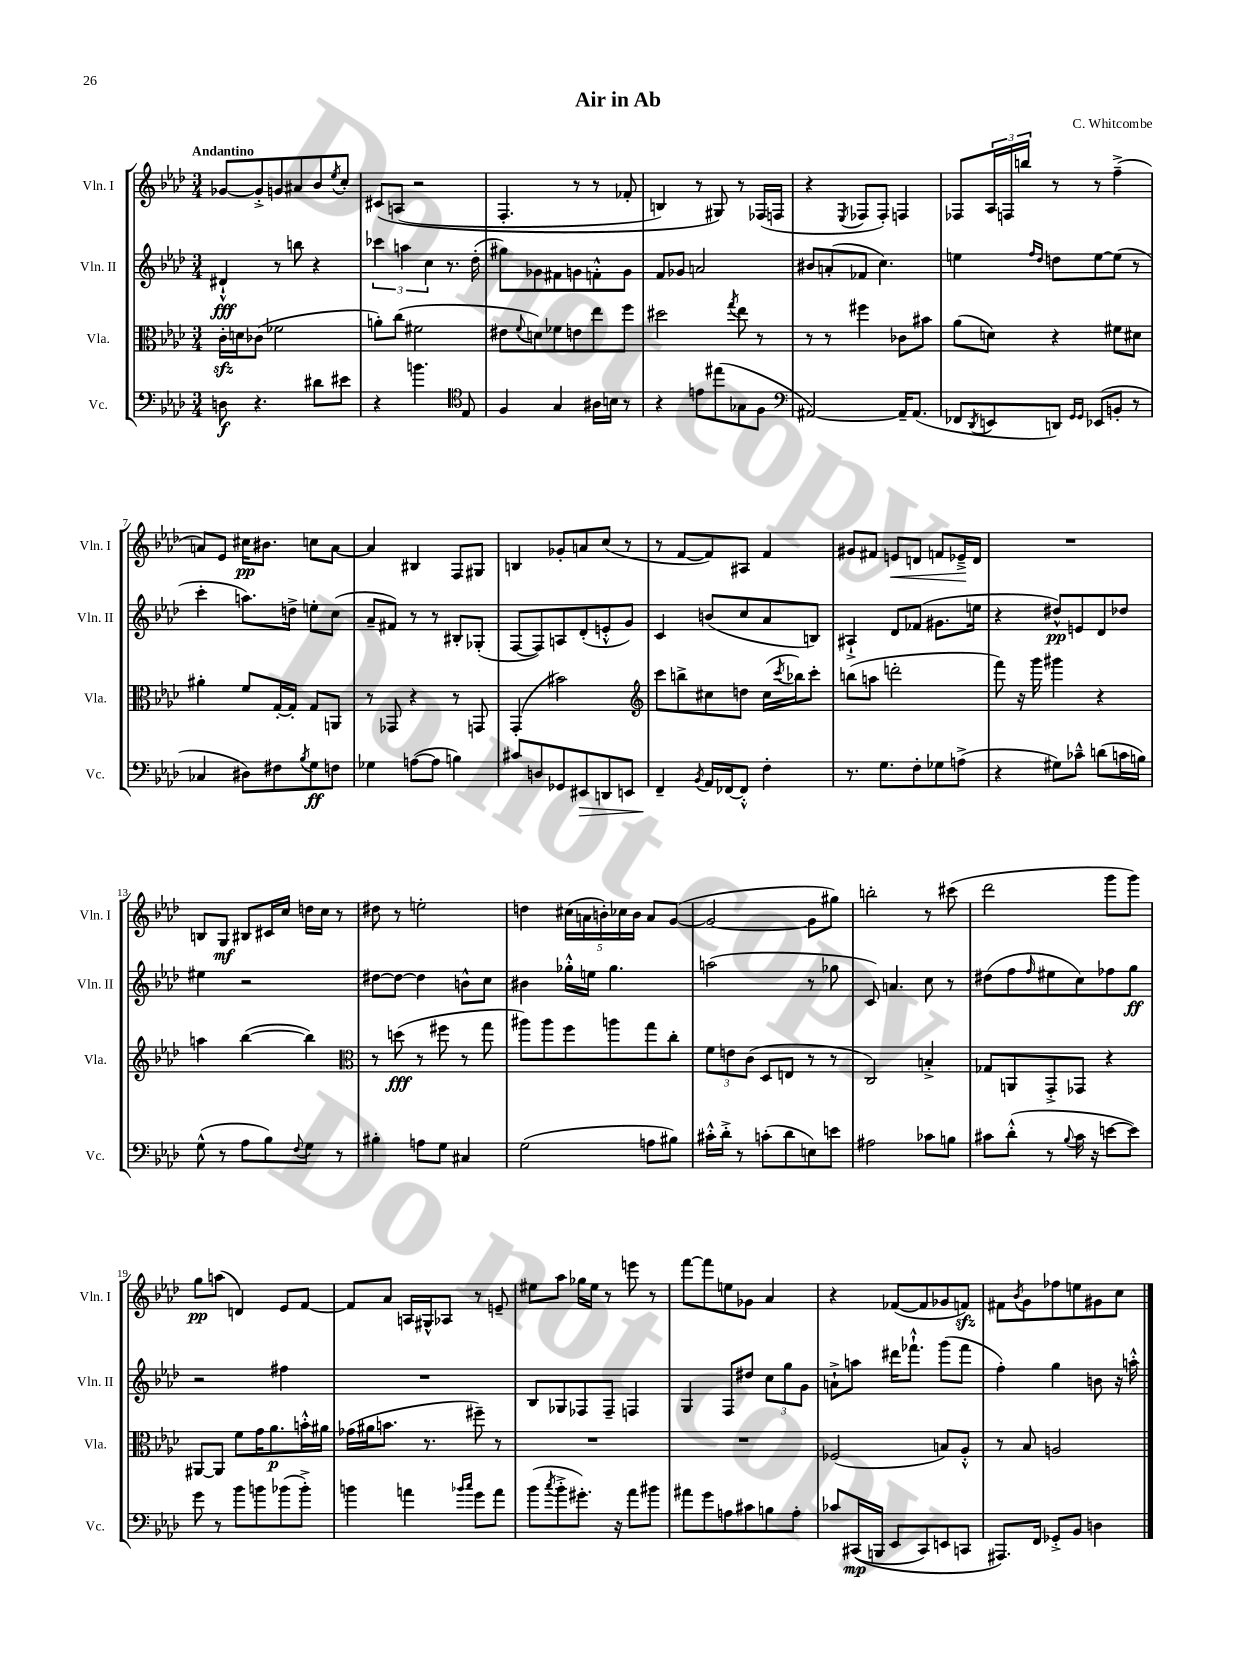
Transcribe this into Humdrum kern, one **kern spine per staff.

**kern	**kern	**kern	**kern
*staff4	*staff3	*staff2	*staff1
*clefF4	*clefC3	*clefG2	*clefG2
*k[b-e-a-d-]	*k[b-e-a-d-]	*k[b-e-a-d-]	*k[b-e-a-d-]
*M3/4	*M3/4	*M3/4	*M3/4
8D\	16c'\LL	4d#`^^/	[8g-/L
.	16d\J	.	.
4.r	(8c-\J	.	8g-'^/]
.	2f-\	8r	8g/
.	.	8bb\	8a#/
8d#\L	.	4r	8b-/
.	.	.	8qee-/
8e#\J	.	.	8cc'/J
=	=	=	=
4r	8a'\L)	6ccc-\	&(8c#/L
.	(8cc\J	.	(8A/J
.	.	6aa\	.
4.b\	2f#\	.	2r
.	.	6cc\	.
.	.	8.r	.
*clefC4	*	*	*
8E-/	.	.	.
.	.	(16dd-'\	.
=	=	=	=
4F/	8e#\L	8gg#\L)	4.F'/
.	8qqf/	.	.
.	8d\)	8g-\	.
4G/	8f-\	8f#\	.
.	8e\	8g\	8r
16A#\LL	8ee-\	8f'^^\	8r
16B\JJ	.	.	.
8r	8ff\J	8g\J	8f-'/
=	=	=	=
4r	2dd#\	8f/L	4B/)
.	.	8g-/J	.
8e\L	.	2a/	8r
(8ee#\	.	.	8G#/&)
.	8qgg/	.	.
8G-\	8ee-\	.	8r
8F\J	8r	.	(16F-/LL
.	.	.	16F/JJ
=	=	=	=
*clefF4	*	*	*
[2AA#/)	8r	8b#/L	4r
.	8r	(8a'/	.
.	.	.	8qE-/
.	4ff#\	8f-/J	8F-/L
.	.	4.cc\)	8F-'/J)
16AA#~/]LK	8c-\L	.	4F/
(8.AA#/J	.	.	.
.	8b#\J	.	.
=	=	=	=
8FF-/L	(8a-\L	4ee\	8F-/L
8qDD-/	.	.	.
8EE/	8d\J)	.	24A-/L
.	.	.	24F/
.	.	.	24bb/JJ
.	.	16qqff/LL	.
.	.	16qqdd-/JJ	.
8DD/J)	4r	8dd\L	8r
16qqGG/LL	.	.	.
16qqGG/JJ	.	.	.
(8EE-/L	.	[8ee\	8r
8BB'/J	8f#\L	(8ee\]J	(4ff~^\
8r	8d#\J	8r	.
=	=	=	=
4C-/	4a#'\	4ccc'\	8a/L)
.	.	.	8e-/J
8D#\L)	8f/L	8.aa\L)	16cc#\LK
.	.	.	8.b#\J
8F#\	[16G'/L	.	.
.	16G'/]JJ	16dd^\Jk	.
8qB-/	.	.	.
8G\	8G/L	8ee'\L	8cc\L
8F\J	8AA/J	(8cc\J	[8a\J
=	=	=	=
4G-\	8r	8a-~/L	4a/]
.	8GG-/	8f#/J)	.
([8A\L	4r	8r	4B#/
8A\]J	.	8r	.
4B\)	8r	8B#'/L	8F/L
.	8GG/	(8G-'/J	8G#/J
=	=	=	=
8c#/L	(4GG'/	[8F/L	4B/
8D/	.	8F/])	.
8GG-/	2b#\)	8A/	8g-'/L
8EE#/	.	(8d-'/	8a/
8DD/	.	8e'^^/	(8cc/J
8EE/J	.	8g/J)	8r
=	=	=	=
*	*clefG2	*	*
4FF~/	8ccc\L	4c/	8r
.	8bb^\	.	[8f/L
8qBB-/	.	.	.
16AA-/LL	8cc#\	(8b/L	8f/])
[16FF-/J	.	.	.
8FF-'^^/]J	8dd\J	8cc/	8A#/J
4F'\	(16cc#\LL	8a-/	4f/
.	8qccc/	.	.
.	16bb-\J)	.	.
.	8ccc'\J	8B/J)	.
=	=	=	=
8.r	(8bb\L	4A#`^/	8g#/L
.	8aa\J	.	8f#/J
8.G\L	.	.	.
.	2ddd'\	8d-/L	8e/L
8F'\	.	(8f-/J	8d/J
8G-\	.	8.g#\L	8f/L
(8A^\J	.	.	16e-~^/L
.	.	16ee\Jk	16d/JJ
=	=	=	=
4r	8fff\)	4r	2.r
.	16r	.	.
.	16ggg\	.	.
8G#\L)	4ggg#\	8dd#^^/L)	.
8c-~^^\J	.	8e/	.
(8d\L	4r	8d-/	.
16c\L	.	8dd-/J	.
16B\JJ)	.	.	.
=	=	=	=
(8G^^\	4aa\	4ee#\	8B/L
8r	.	.	8G/J
8A-\L	([4bb-\	2r	8B#/L
8B-\)	.	.	16c#/L
.	.	.	16cc/JJ
8qqF/	.	.	.
8G\J	4bb-\])	.	16dd\LL
.	.	.	16cc\JJ
8r	.	.	8r
=	=	=	=
*	*clefC3	*	*
4B#'\	8r	[8dd#\L	8dd#\
.	(8dd\	8dd#\_J	8r
8A\L	8r	4dd#\]	2ee'\
8G\J	8ff#\	.	.
4C#/	8r	8b^^\L	.
.	8gg\	8cc\J	.
=	=	=	=
(2G\	8aa#\L)	4b#\	4dd\
.	8aa#\	.	.
.	8ff\	16gg-'^^\LL	(20cc#\LL
.	.	.	20a\
.	.	16ee\JJ	.
.	.	.	20b'\)
.	8aa\	4.gg-\	.
.	.	.	20cc-\
.	.	.	20b\JJ
8A\L	8gg\	.	8a/L
8B#\J)	8cc'\J	.	([8g/J
=	=	=	=
16c#'^^\LL	12f\L	(2aa\	2g/_
16d-'^\JJ	.	.	.
.	12e\	.	.
8r	.	.	.
.	(12c\J	.	.
(8c'\L	8D-/L	.	.
8d-\	8E/J	.	.
8E\)	8r	8r	8g\]L
8e\J	8r	8gg-\	8gg#\J)
=	=	=	=
2A#\	2C/)	8c/)	2bb'\
.	.	4.a/	.
8c-\L	4B'^/	8cc\	8r
8B\J	.	8r	(8ccc#\
=	=	=	=
8c#\L	8G-/L	(8dd#\L	2ddd-\
(8d-'^^\J	8AA/	8ff\	.
.	.	16qqff/	.
8r	8GG'^/	8ee#\	.
8qqB-/	.	.	.
16c#\	8GG-/J	8cc\)	.
16r	.	.	.
[8e\L	4r	8ff-\	8ggg\L
8e\]J)	.	8gg\J	8ggg\J)
=	=	=	=
8g\	[8AA#/L	2r	8gg\L
8r	8AA#/]J	.	(8aa\J
8b-\L	8f\L	.	4d/)
8b\	16g\K	.	.
.	8.a-\	.	.
(8b-\	.	4ff#\	8e-/L
8b-'^\J)	16b'^^\L	.	[8f/J
.	16a#\JJ	.	.
=	=	=	=
4b\	(16g-\LL	2.r	8f/]L
.	16a#\J	.	.
.	8.b\J	.	8a-/J
4a\	.	.	16A/LL
.	8.r	.	16G#^^/J
.	.	.	8A-/J
16qqb-/LL	.	.	.
16qqcc/JJ	.	.	.
8g\L	8ff#~\)	.	8r
8a\J	8r	.	8e~/
=	=	=	=
(8b-\L	2.r	8B-/L	8ee#\L
8qcc/	.	.	.
8b-'^\	.	8G-/	8aa-\J
8.g#'\J)	.	8F-/	16gg-\LL
.	.	.	16ee#\JJ
.	.	8F-~/J	8r
16r	.	.	.
8a-\L	.	4F/	8eee\
8b#\J	.	.	8r
=	=	=	=
8a#\L	2.r	4G/	[8fff\L
8g\	.	.	8fff\]
8A\	.	8F/L	8ee\
8c#\	.	8dd#/J	8g-\J
8B\	.	12cc\L	4a-/
.	.	12gg\	.
8A'\J	.	.	.
.	.	12g\J	.
=	=	=	=
8c-/L	(2F-/	8a`^\L	4r
&((16CC#/L	.	8aa\J	.
16BBB/JJ	.	.	.
8EE-/L	.	16ddd#\LK	([8f-/L
.	.	8.fff-`^^\J	.
8CC#/)	.	.	8f-/]
8EE/	8B/L)	(8ggg\L	8g-/
8CC/J	8A-'^^/J	8fff-\J	8f/J)
=	=	=	=
8.AAA#/L&)	8r	4ff'\)	8f#\L
.	.	.	8qb-/
.	8B-/	.	8g\
16FF/Jk	.	.	.
8GG-'^/L	2A/	4gg\	8ff-\
8BB-/J	.	.	8ee\
4D\	.	8b\	8g#\
.	.	16r	8cc\J
.	.	16aa'^^\	.
==	==	==	==
*-	*-	*-	*-
